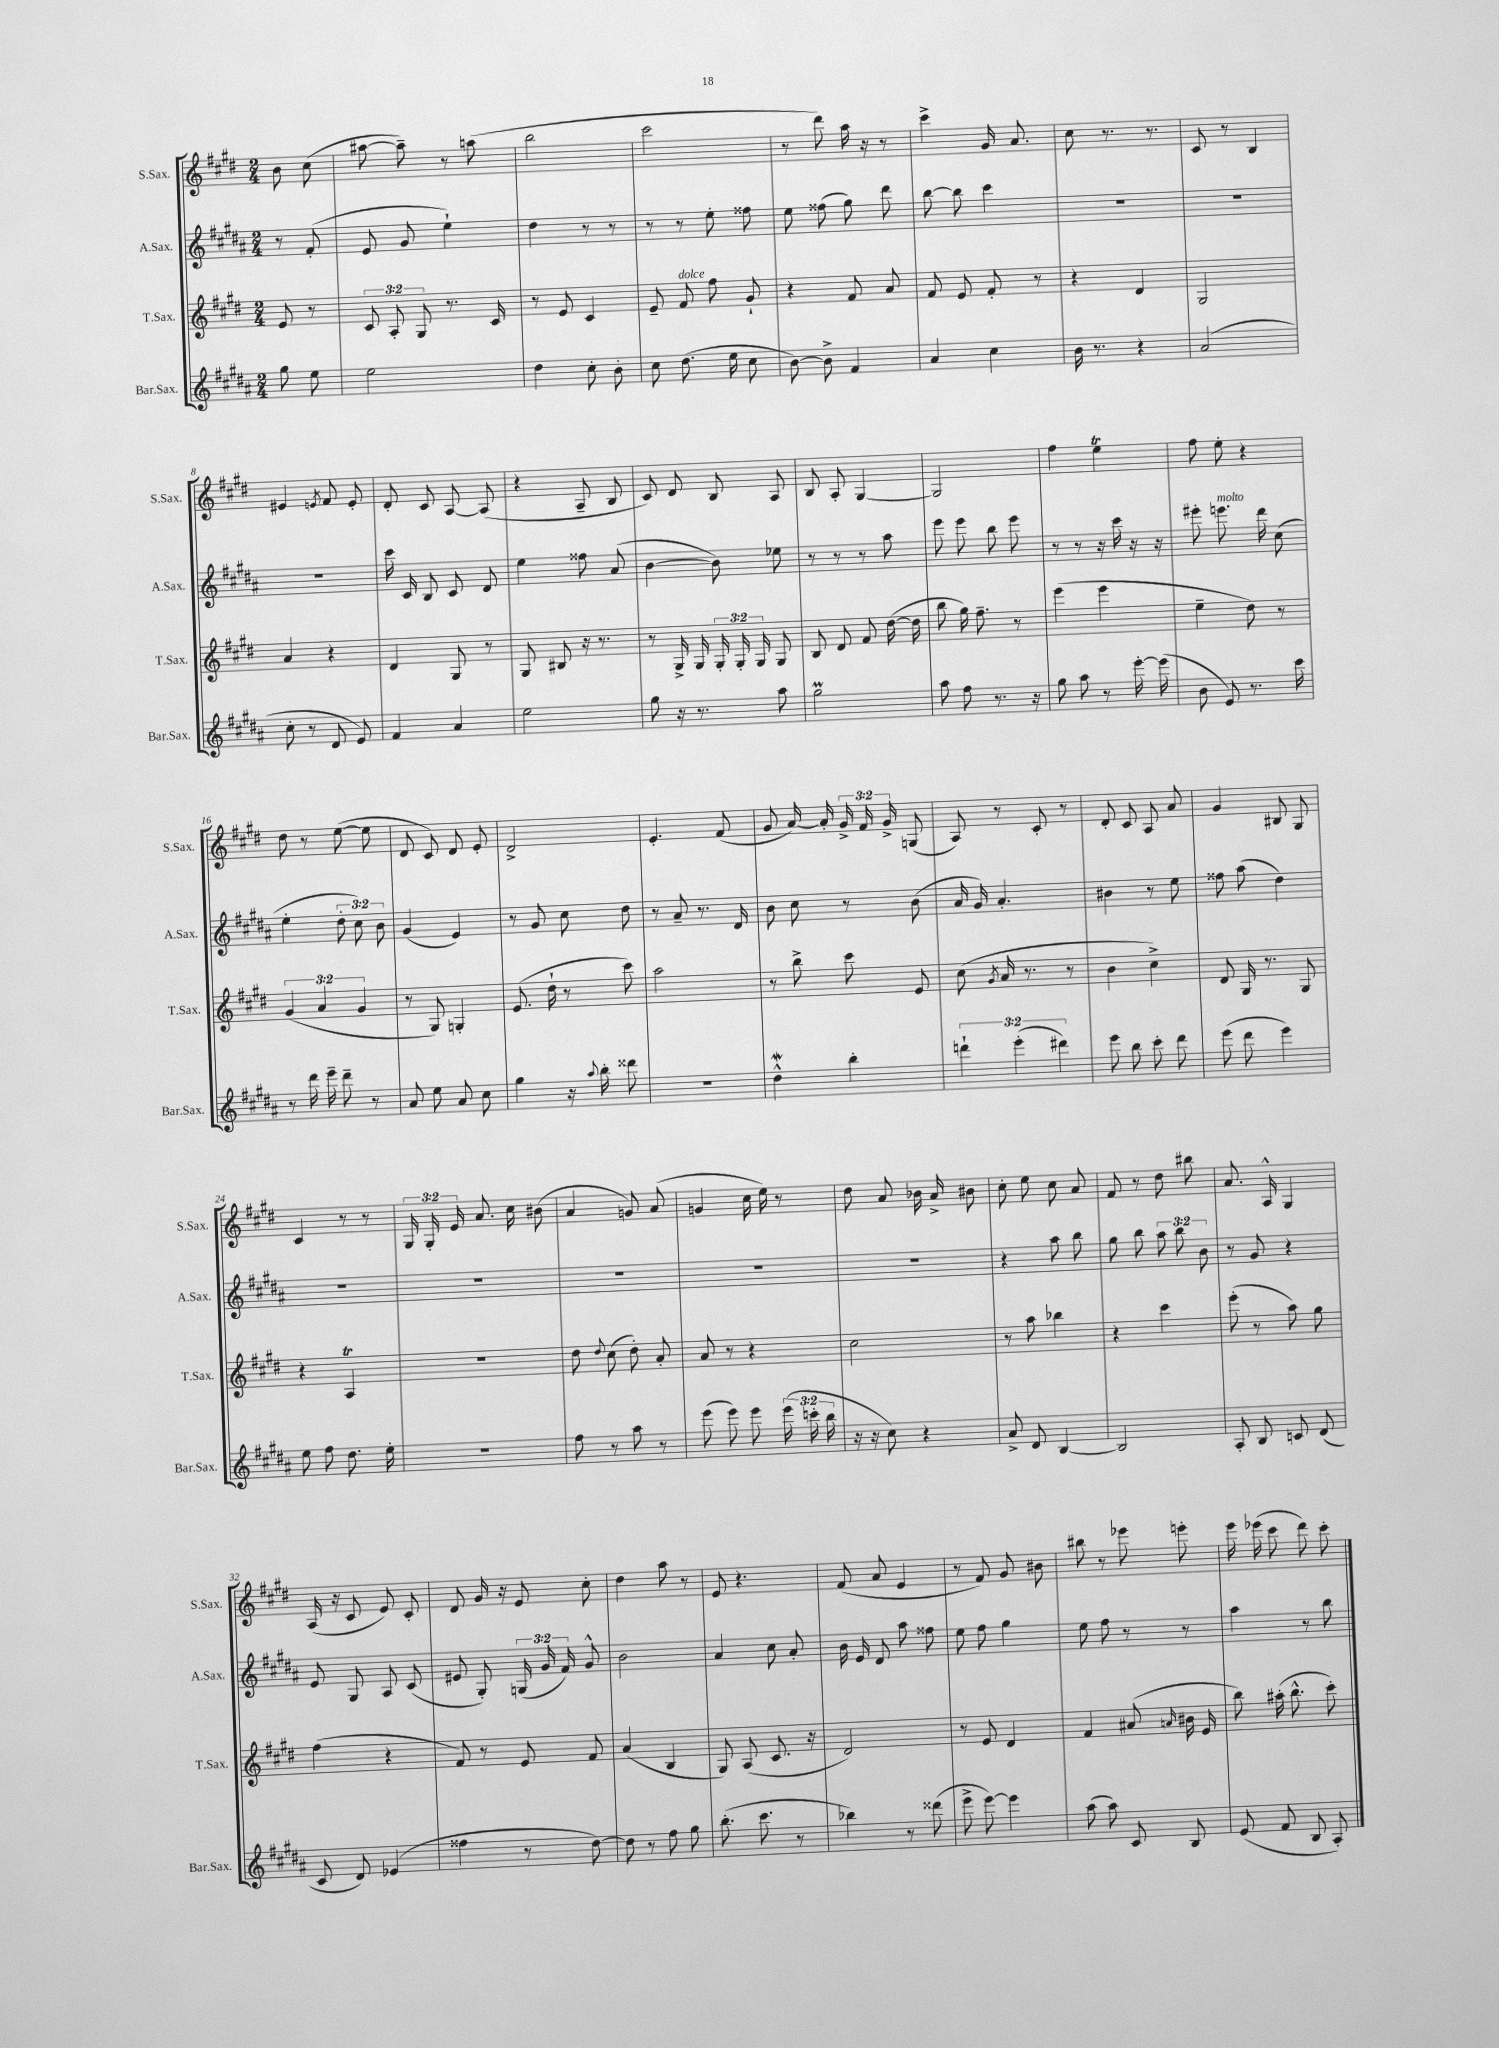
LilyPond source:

<<
\new StaffGroup <<
\new Staff = "s0" \with { instrumentName = "S.Sax." shortInstrumentName = "S.Sax." } {
    \clef treble \key e \major \numericTimeSignature \time 2/4 \override Staff.TupletNumber.text = #tuplet-number::calc-fraction-text \partial 4
    \autoBeamOff b'8 cis''8( |
    ais''8~ ais''8--) r8 a''8( |
    b''2 |
    cis'''2 |
    r8 dis'''8) a''16 r16 r8 |
    cis'''4-> gis'16 a'8. |
    cis''8 r8. r8. |
    cis'8 r8 b4 |
    eis'4 \acciaccatura { e'8 } fis'8 e'8-. |
    dis'8-. cis'8 a8~ a8( |
    r4 a8-- b8 |
    cis'8) dis'8 b8 a8 |
    b8 a8-. gis4~ |
    gis2 |
    fis''4 e''4\trill |
    fis''8 e''8-. r4 |
    dis''8 r8 e''8~( e''8 |
    dis'8 cis'8) dis'8 e'8-. |
    dis'2-> |
    e'4.-. fis'8( |
    gis'8 a'16~) a'16-. \tuplet 3/2 { gis'16-> fis'16 gis'16-> } g8( |
    a8) r8 cis'8-. r8 |
    dis'8-. cis'8 a8 a'8 |
    gis'4 bis8 gis8 |
    cis'4 r8 r8 |
    \tuplet 3/2 { gis16 gis16-. e'16 } a'8. cis''16 bis'8( |
    a'4 g'8) a'8( |
    g'4 cis''16 e''16) r8 |
    dis''8 a'8 bes'16 a'16-> bis'8 |
    cis''8-. e''8 cis''8 a'8 |
    fis'8 r8 dis''8 bis''8 |
    a'8. a16-^ gis4 |
    a16( r16 cis'8 e'8) cis'8-. |
    dis'8 gis'16 r16 e'8 cis''8-. |
    dis''4 a''8 r8 |
    e'8 r4. |
    fis'8( a'8 e'4 |
    r8 fis'8) gis'8 bis'8 |
    bis''8 r8 ees'''8 e'''8-. |
    e'''16 ees'''16( cis'''8 dis'''8) cis'''8-. \bar "|." |
}
\new Staff = "s1" \with { instrumentName = "A.Sax." shortInstrumentName = "A.Sax." } {
    \clef treble \key b \major \numericTimeSignature \time 2/4 \override Staff.TupletNumber.text = #tuplet-number::calc-fraction-text \partial 4
    \autoBeamOff r8 fis'8-.( |
    e'8 gis'8 e''4-!) |
    dis''4 r8 r8 |
    r8 r8 e''8-. fisis''8 |
    e''8 fisis''8( gis''8) dis'''8 |
    b''8~ b''8 cis'''4 |
    R2 |
    R2 |
    R2 |
    cis'''16 cis'16 b8 cis'8 dis'8 |
    e''4 fisis''8 ais'8( |
    b'4~ b'8) ees''8 |
    r8 r8 r8 ais''8 |
    e'''8 e'''8 b''8 e'''8 |
    r8 r8 r16 cis'''16 r16 r16 |
    eis'''8-. e'''8.^\markup { \italic "molto" } dis'''16 cis''8( |
    e''4-. \tuplet 3/2 { dis''8-. cis''8) b'8 } |
    gis'4( e'4) |
    r8 gis'8 cis''8 dis''8 |
    r8 ais'8-- r8. dis'16 |
    b'8 cis''8 r8 b'8( |
    ais'16 gis'16) ais'4.-. |
    bis'4 r8 e''8 |
    fisis''8 ais''8( dis''4) |
    r2 |
    R2 |
    R2 |
    R2 |
    R2 |
    r4 ais''8 b''8 |
    gis''8 b''8 \tuplet 3/2 { ais''8 b''8 b'8 } |
    r8 gis'8 r4 |
    e'8 gis8 ais8 cis'8( |
    eis'8 gis8-.) \tuplet 3/2 { g16( gis'16 fis'16) } gis'8-^ |
    b'2 |
    ais'4 cis''8 ais'8-. |
    b'16 e'16 dis'8 ais''8 fisis''8 |
    e''8 fis''8 gis''4 |
    e''8 fis''8 r8 r8 |
    ais''4 r8 b''8 \bar "|." |
}
\new Staff = "s2" \with { instrumentName = "T.Sax." shortInstrumentName = "T.Sax." } {
    \clef treble \key e \major \numericTimeSignature \time 2/4 \override Staff.TupletNumber.text = #tuplet-number::calc-fraction-text \partial 4
    \autoBeamOff e'8 r8 |
    \tuplet 3/2 { cis'8 a8-. gis8 } r8. cis'16 |
    r8 e'8 cis'4 |
    e'8-- fis'8^\markup { \italic "dolce" } fis''8 gis'8-! |
    r4 fis'8 a'8 |
    fis'8 e'8 fis'8-. r8 |
    r4 dis'4 |
    gis2 |
    a'4 r4 |
    dis'4 gis8 r8 |
    gis8 bis8 r16 r8. |
    r8 gis16-> gis16 \tuplet 3/2 { gis16-. gis16-. gis16 } gis8 |
    b8 dis'8 fis'8 dis''16~( dis''16 |
    b''8 gis''16) fis''8.-- r8 |
    e'''4( e'''4 |
    e''4-- dis''8) r8 |
    \tuplet 3/2 { gis'4( a'4 gis'4 } |
    r8 gis8) g4-. |
    e'8.( dis''16-! r8 cis'''8) |
    a''2 |
    r8 b''8-> cis'''8 e'8 |
    cis''8( \acciaccatura { gis'8 } a'16 r8. r8 |
    b'4 cis''4->) |
    dis'8 gis16 r8. gis8 |
    r4 a4\trill |
    r2 |
    dis''8 \appoggiatura { dis''8 } cis''8( dis''8-.) a'8-. |
    a'8 r8 r4 |
    cis''2 |
    r8 a''8 bes''4 |
    r4 cis'''4 |
    e'''8-.( r8 a''8) gis''8 |
    fis''4( r4 |
    fis'8) r8 e'8 fis'8 |
    a'4( b4 |
    gis8) a8( cis'8. r16 |
    dis'2) |
    r8 e'8 dis'4 |
    fis'4 ais'8( \grace { a'16 } bis'16 e'16 |
    b''8) ais''16-.( b''8.-^ cis'''8-.) \bar "|." |
}
\new Staff = "s3" \with { instrumentName = "Bar.Sax." shortInstrumentName = "Bar.Sax." } {
    \clef treble \key b \major \numericTimeSignature \time 2/4 \override Staff.TupletNumber.text = #tuplet-number::calc-fraction-text \partial 4
    \autoBeamOff gis''8 e''8 |
    e''2 |
    dis''4 cis''8-. b'8-. |
    cis''8 dis''8.( e''16 cis''8 |
    b'8~) b'8-> fis'4 |
    ais'4 cis''4 |
    b'16 r8. r4 |
    ais'2( |
    cis''8-. r8 dis'8 e'8) |
    fis'4 ais'4 |
    e''2 |
    gis''8 r16 r8. ais''8 |
    gis''2\prall |
    ais''8 fis''8 r8. r16 |
    gis''8 ais''8 r8 e'''16~-. e'''16( |
    b'8 e'8) r8. cis'''16 |
    r8 dis'''16 e'''16-- dis'''8-- r8 |
    ais'8 e''8 ais'8 cis''8 |
    gis''4 r16 \appoggiatura { ais''8 } b''16-. disis'''8 |
    r2 |
    dis''4-^\mordent b''4-. |
    \tuplet 3/2 { d'''4-! e'''4-.( dis'''4) } |
    e'''8 b''8 cis'''8-. dis'''8 |
    e'''8( dis'''8 e'''4) |
    e''8 fis''8 dis''8. e''16-. |
    R2 |
    fis''8 r8 ais''8 r8 |
    e'''8( e'''8) e'''8 \tuplet 3/2 { e'''16( c'''16-. b''16 } |
    r16 r16 cis''8) r4 |
    ais'8-> dis'8 b4~ |
    b2 |
    ais8-. b8 c'8 dis'8( |
    cis'8 dis'8) ees'4( |
    fisis''4 r8 dis''8~) |
    dis''8 r8 fis''8 gis''8 |
    b''8.-.( cis'''8. r8 |
    bes''4) r8 disis'''8( |
    e'''8-> e'''8~) e'''4 |
    ais''8( ais''8) cis'8 b8 |
    e'8( fis'8 b8 ais8-.) \bar "|." |
}
>>
>>
